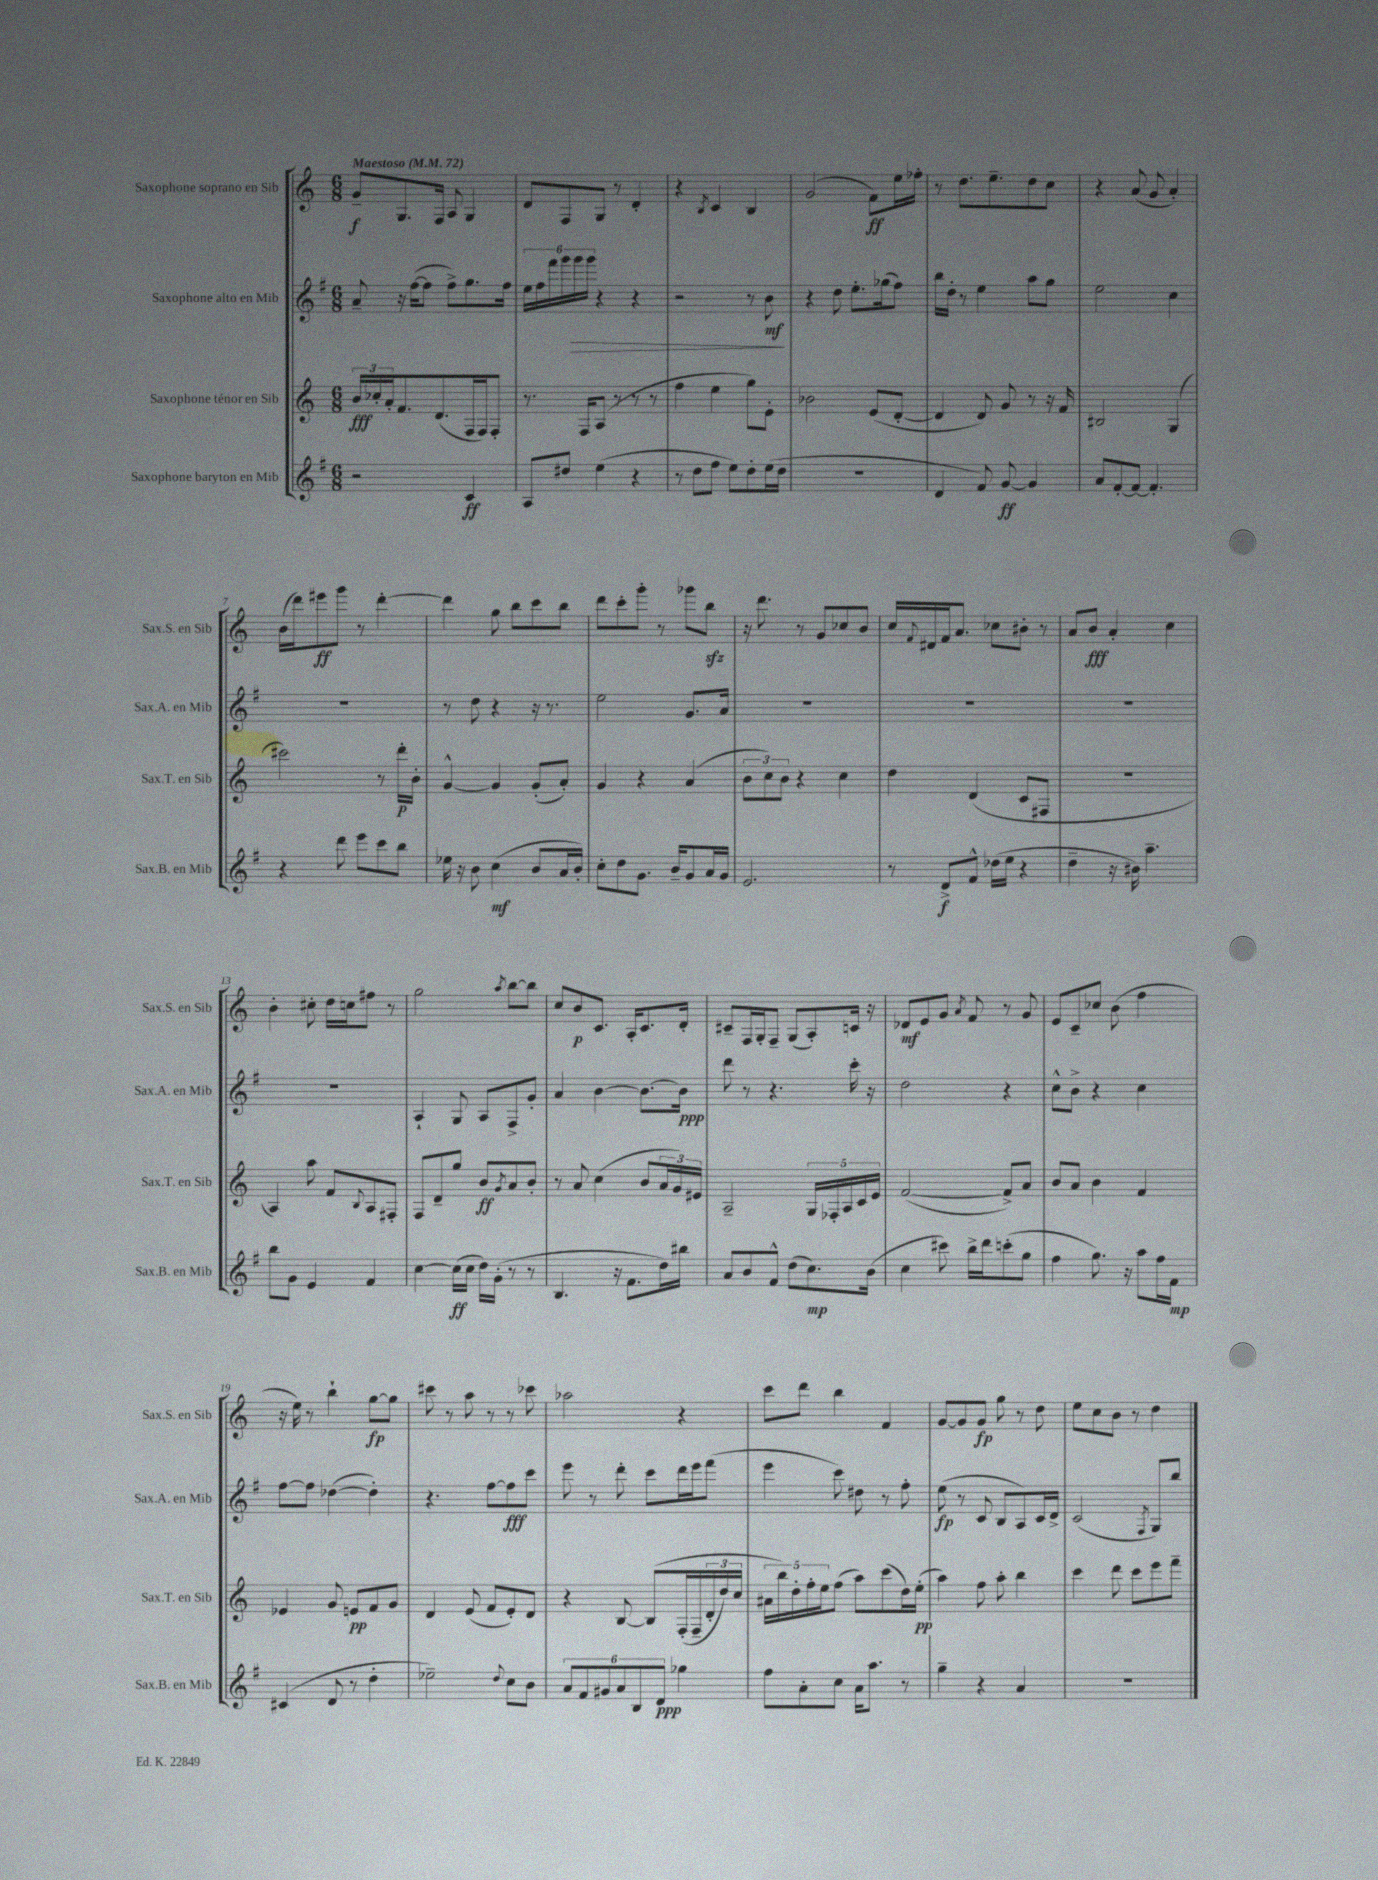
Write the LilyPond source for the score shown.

<<
\new StaffGroup <<
\new Staff = "s0" \with { instrumentName = "Saxophone soprano en Sib" shortInstrumentName = "Sax.S. en Sib" } {
    \clef treble \key c \major \numericTimeSignature \time 6/8 \tempo "Maestoso" 4 = 72
    g'8--\f g8. f16 a8 g4 |
    d'8 f8 g8 r8 d'4-. |
    r4 \acciaccatura { b8 } c'4 b4 |
    g'2( f'8\ff) e''16 fes''16-. |
    r8 d''8. e''8.-- d''8 c''8 |
    r4 a'8( g'8 a'4-.) |
    b'16( d'''16) eis'''8\ff g'''8 r8 d'''4~-. |
    d'''4 g''8 b''8 c'''8 b''8 |
    d'''8 c'''8-. g'''8-. r8 ges'''8 b''8\sfz |
    r16 d'''8. r8 g'8 ces''8 b'8 |
    c''16 \appoggiatura { f'8 } dis'16 f'16 a'8. ces''8 bis'8-. r8 |
    a'8 b'8\fff a'4-. c''4 |
    b'4-. cis''8-. d''16 c''16 fis''8 r8 |
    g''2 \acciaccatura { a''8 } b''8~ b''8 |
    c''8 b'8\p c'8. a16-. c'8. d'16-. |
    cis'8-- f16 g16-. f8-- g8( a8-.) c'16 r16 |
    des'8\mf e'8 g'8 \acciaccatura { a'8 } f'8 r8 g'8 |
    e'8 c'8-- ces''8 b'8( f''4 |
    r16 e''16) r8 b''4-! g''8~\fp g''8 |
    cis'''8 r8 a''8 r8 r8 ces'''8 |
    aes''2 r4 |
    c'''8 d'''8 b''4 f'4 |
    g'8~ g'8 g'8\fp g''8 r8 d''8 |
    e''8 c''8 b'8 r8 d''4 \bar "|." |
}
\new Staff = "s1" \with { instrumentName = "Saxophone alto en Mib" shortInstrumentName = "Sax.A. en Mib" } {
    \clef treble \key g \major \numericTimeSignature \time 6/8
    a'8-- r16 fis''16~( fis''8 fis''8->) g''8. fis''16 |
    \tuplet 6/4 { e''16 fis''16 fis'''16 g'''16 g'''16\> g'''16 } r4 r4 |
    r2 r8 b'8\mf\! |
    r4 d''8 e''8.-. ges''16( fis''8) |
    b''16 d''16-. r8 e''4 a''8 g''8 |
    e''2 c''4 |
    R2. |
    r8 d''8 r4 r16 r8. |
    e''2 g'8. a'16 |
    R2. |
    R2. |
    R2. |
    R2. |
    a4-! g8 a8 fis8-> g'8-. |
    a'4 b'4~ b'8.~ b'16\ppp |
    d'''8 r8 r4. c'''16-. r16 |
    d''2 r4 |
    c''8-^ b'8-> r4 c''4 |
    fis''8~ fis''8 des''4~( des''4-.) |
    r4. fis''8~ fis''8\fff c'''8 |
    e'''8 r8 d'''8-. c'''8 d'''16 e'''16 fis'''8( |
    e'''4 c'''8) dis''8 r8 fis''8-. |
    e''8\fp( r8 c'8 b8 a8) c'16 d'16-> |
    c'2( \acciaccatura { fis8 } g8) b''8 \bar "|." |
}
\new Staff = "s2" \with { instrumentName = "Saxophone ténor en Sib" shortInstrumentName = "Sax.T. en Sib" } {
    \clef treble \key c \major \numericTimeSignature \time 6/8
    \tuplet 3/2 { b'16\fff ces''16-. a'16-. } f'8. d'8.( f16 f16) f8-. |
    r8. f16 a8( r8 r8 r8 |
    f''4 e''4 g''8) e'8-. |
    bes'2 e'8( d'8~-. |
    d'4 d'8) g'8 r8 r16 f'16 |
    bis2 g4( |
    cis'''2) r8 d'''16-.\p b'16-. |
    g'4~-^ g'4 g'8-.( a'8-.) |
    g'4 r4 a'4( |
    \tuplet 3/2 { b'8 c''8) b'8 } r4 c''4 |
    d''4 d'4( c'8 fis8 |
    R2. |
    a4) a''8 f'8 \appoggiatura { b8 } a8 fis8-. |
    f8 d'8-- g''8 b'8\ff \acciaccatura { g'8 } a'8 b'8-. |
    r8 a'8 c''4( b'8 \tuplet 3/2 { a'16 g'16) eis'16 } |
    a2-- \tuplet 5/4 { g16 fes16-. a16 c'16 e'16 } |
    f'2~( f'8->) a'8 |
    b'8 a'8 b'4 f'4 |
    ees'4 g'8 e'8\pp f'8 g'8 |
    d'4 e'8( f'8 e'8-.) d'8 |
    r4 b8~ b8\( f16-.( f16-- \tuplet 3/2 { d'16-. d''16) c''16 } |
    \tuplet 5/4 { ais'16 b''16\) d''16-. f''16-. e''16 } f''8( a''8) c'''8( d''16) e''16-.\pp( |
    a''4) f''8 a''8-. b''4 |
    c'''4 d'''8 c'''8 e'''8 f'''8-- \bar "|." |
}
\new Staff = "s3" \with { instrumentName = "Saxophone baryton en Mib" shortInstrumentName = "Sax.B. en Mib" } {
    \clef treble \key g \major \numericTimeSignature \time 6/8
    r2 c'4\ff |
    a8 dis''8 e''4( r4 |
    r8 d''8 fis''8 e''8) d''8-. e''16( d''16 |
    R2. |
    d'4 fis'8) g'8~\ff g'4 |
    a'8 fis'8~-. fis'8~ fis'4.-. |
    r4 d'''8 e'''8 c'''8 b''8 |
    ees''16 r16 b'8 c''4\mf( b'8 a'16 b'16-.) |
    c''8-. d''8 g'8. b'16-- g'8 a'16 g'16 |
    e'2. |
    r8 d'8->\f fis'8-^ des''16( e''16 r4 |
    d''4-- r16 bis'16) a''4.-- |
    b''8 g'8 e'4 fis'4 |
    c''4~ c''16\ff( c''16 d''16) g'16-.( r8 r8 |
    b4. r16 fis'8. d''16) bis''16 |
    a'8 b'8 fis'8-^ d''8( c''8.\mp) b'16( |
    c''4 cis'''8) b''16-> d'''16 c'''8-.( g''8 |
    fis''4 g''8.) r16 a''8 fis''16 fis'16\mp |
    cis'4( d'8 r8 d''4-. |
    ees''2--) \appoggiatura { d''8 } c''8 b'8 |
    \tuplet 6/4 { a'8 fis'8 gis'8 a'8 b8 d'8\ppp } ges''4 |
    fis''8 a'8-. c''8 a'16 a''8. r8 |
    g''4-- r4 a'4 |
    R2. \bar "|." |
}
>>
>>
